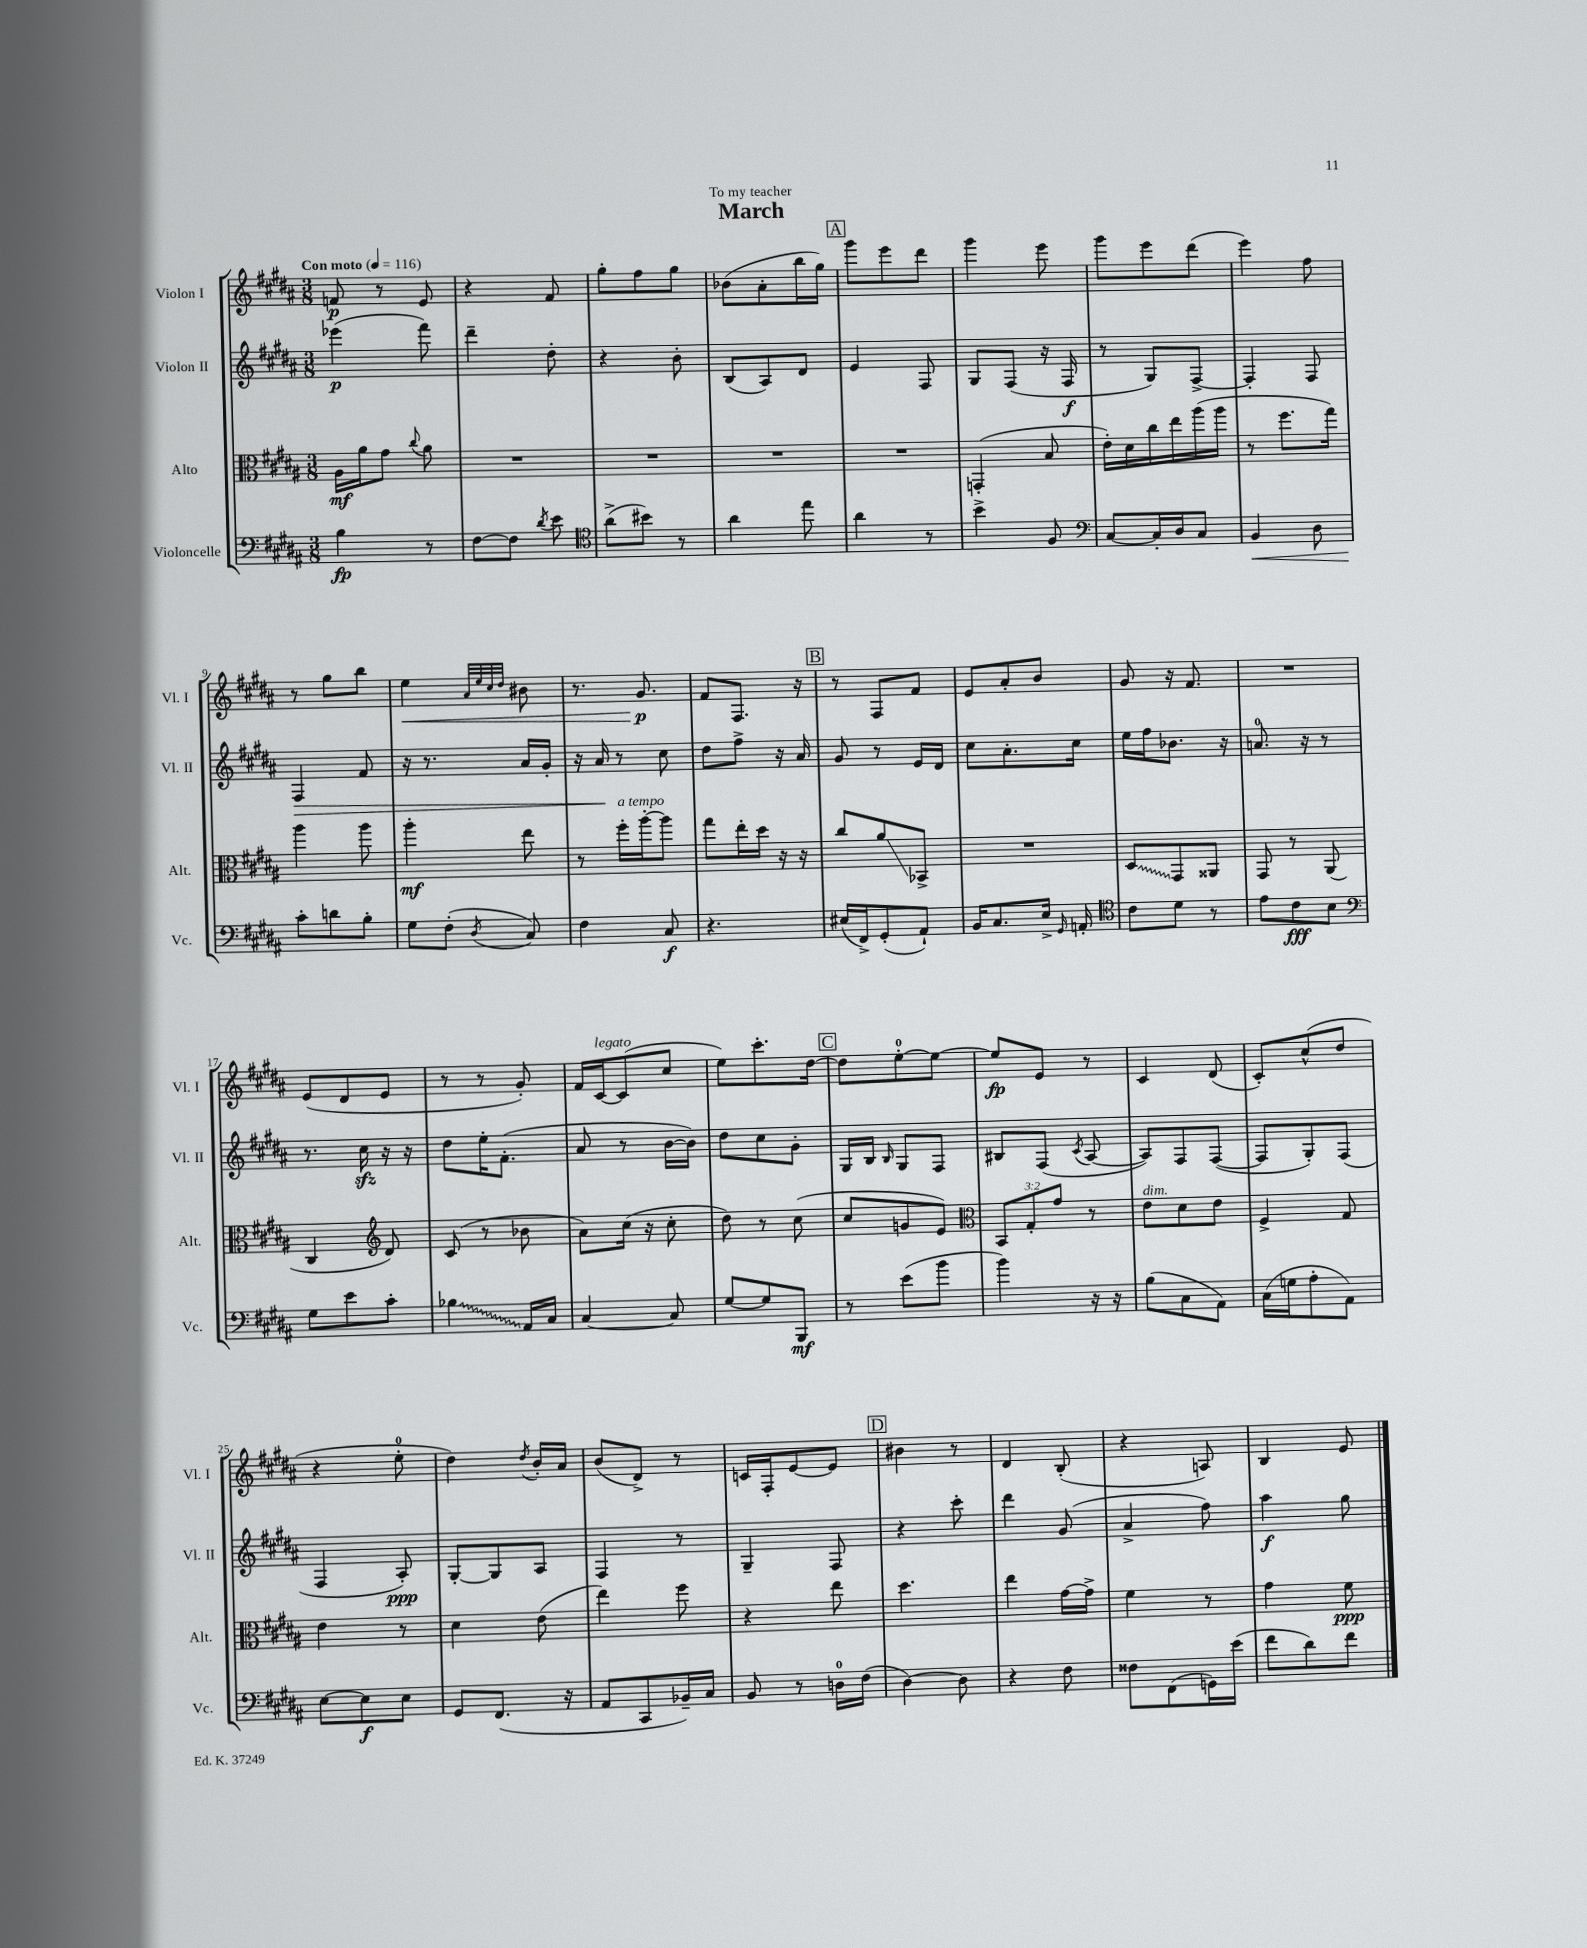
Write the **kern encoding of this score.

**kern	**kern	**kern	**kern
*staff4	*staff3	*staff2	*staff1
*clefF4	*clefC3	*clefG2	*clefG2
*k[f#c#g#d#a#]	*k[f#c#g#d#a#]	*k[f#c#g#d#a#]	*k[f#c#g#d#a#]
*M3/8	*M3/8	*M3/8	*M3/8
*MM116	*MM116	*MM116	*MM116
4B	16A#	(4eee-	8f
.	16a#	.	.
.	8g#	.	8r
.	8qqcc#	.	.
8r	8a#	8fff#)	8e
=	=	=	=
[8F#	4.r	4ddd#~	4r
8F#]	.	.	.
8qd#	.	.	.
8e	.	8dd#'	8f#
=	=	=	=
*clefC4	*	*	*
(8a#^	4.r	4r	8gg#'
8b#)	.	.	8ff#
8r	.	8b'	8gg#
=	=	=	=
4a#	4.r	(8B	(8b-
.	.	8A#)	8a#'
8ee	.	8d#	16bb
.	.	.	16gg#)
=	=	=	=
4a#	4.r	4e	8ggg#
.	.	.	8eee
8r	.	8F#	8ddd#
=	=	=	=
4b^	(4GG'	8G#	4ggg#
.	.	(8F#	.
8F#	8B	16r	8eee
.	.	16F#	.
=	=	=	=
*clefF4	*	*	*
[8C#	16e')	8r	8ggg#
.	16d#	.	.
16C#']	16cc#	8G#)	8eee
16D#	16ee	.	.
8C#	(16aa#	[8F#^	(8ddd#
.	16aa#	.	.
=	=	=	=
4BB	8r	4F#']	4eee)
.	8.ff#	.	.
8D#	.	8F#	8ff#
.	16gg#)	.	.
=	=	=	=
8c#'	4aa#	4F#	8r
8d	.	.	8gg#
8B'	8aa#	8f#	8bb
=	=	=	=
8G#	4aa#'	16r	4ee
.	.	8.r	.
(8F#'	.	.	.
.	.	.	32qqa#
.	.	.	32qqee
.	.	.	32qqcc#
8qD#	.	.	32qqdd#
8C#)	8ee	16a#	8b#
.	.	16g#'	.
=	=	=	=
4F#	8r	16r	8.r
.	.	16a#	.
.	16ff#'	8r	.
.	[16aa#'	.	8.g#
8C#	8aa#]	8cc#	.
=	=	=	=
4.r	8gg#	8dd#	8f#
.	16ee'	8ff#^	8.F#
.	16dd#	.	.
.	16r	16r	.
.	16r	16a#	16r
=	=	=	=
(16E#	8cc#	8g#	8r
16FF#^)	.	.	.
(8GG#'	8a#	8r	8F#
8AA#`)	8BB-^	16e	8f#
.	.	16d#	.
=	=	=	=
16BB	4.r	8cc#	8e
8.C#	.	.	.
.	.	8.a#'	8a#'
16E^	.	.	8b
16qqGG#	.	.	.
16AA'	.	16cc#	.
=	=	=	=
*clefC4	*	*	*
8c#	8D#	16ee	8g#
.	.	16ff#	.
8d#	8GG#	8.b-	16r
.	.	.	8.f#
8r	8AA##	.	.
.	.	16r	.
=	=	=	=
8e	8GG#	8.a	4.r
8c#	8r	.	.
.	.	16r	.
8B	(8AA#	8r	.
=	=	=	=
*clefF4	*	*	*
8G#	4C#	8.r	(8e
8e	.	.	8d#
.	.	16cc#	.
*	*clefG2	*	*
8c#'	8d#)	16r	8e
.	.	16r	.
=	=	=	=
4B-	(8c#	8dd#	8r
.	8r	16ee'	8r
.	.	(8.f#'	.
16AA#	8b-	.	8g#')
16C#	.	.	.
=	=	=	=
[4C#	8a#)	8a#	16f#
.	.	.	[16c#
.	(16cc#	8r	(8c#]
.	16r	.	.
8C#]	8cc#'	[16b	8cc#
.	.	16b])	.
=	=	=	=
[8G#	8dd#)	8dd#	8ee)
8G#]	8r	8cc#	8.ccc#'
8BBB	(8cc#	8g#'	.
.	.	.	[16dd#
=	=	=	=
8r	8cc#	16G#	8dd#]
.	.	16B	.
.	.	16qqB	.
(8e	8g	8G#	[8ee'
8b	8e)	8F#	8ee_
=	=	=	=
*	*clefC3	*	*
4b)	12BB	8B#	8ee]
.	12G#'	.	.
.	.	(8F#	8e
.	12g#	.	.
.	.	8qc#	.
16r	8r	[8A#	8r
16r	.	.	.
=	=	=	=
(8B	8e	8A#])	4c#
8C#	8d#	8F#	.
8AA#)	8e	([8F#	(8d#
=	=	=	=
(16C#	4F#^	8F#]	8c#')
16G	.	.	.
8A#'	.	8G#')	(8cc#^^
8AA#)	8G#	(8F#	8dd#
=	=	=	=
[8E	4e	4F#	4r
8E]	.	.	.
8E	8r	8A#')	8ee'
=	=	=	=
8GG#	4d#	[8G#'	4dd#)
(8.FF#	.	8G#]	.
.	.	.	8qdd#
.	(8e	8A#	16b'
16r	.	.	16a#
=	=	=	=
8AA#	4ee)	4F#	(8b
8CC#	.	.	8d#^)
16BB-~)	8ff#	8r	8r
16C#	.	.	.
=	=	=	=
8BB	4r	4G#~	16c
.	.	.	16F#'
8r	.	.	[8e
16D	8ee	8F#	8e]
(16F#	.	.	.
=	=	=	=
[4D#)	4.dd#	4r	4b#
8D#]	.	8ccc#'	8r
=	=	=	=
4r	4ee	4ddd#	4d#
8F#	[16g#	(8g#	(8B'
.	16g#^]	.	.
=	=	=	=
8F##	4f#	4a#^	4r
(8FF#	.	.	.
16GG)	8r	8ff#)	8A)
(16e	.	.	.
=	=	=	=
8f#	4g#	4aa#	4B
8d#)	.	.	.
8f#	8f#	8gg#	8e
==	==	==	==
*-	*-	*-	*-
